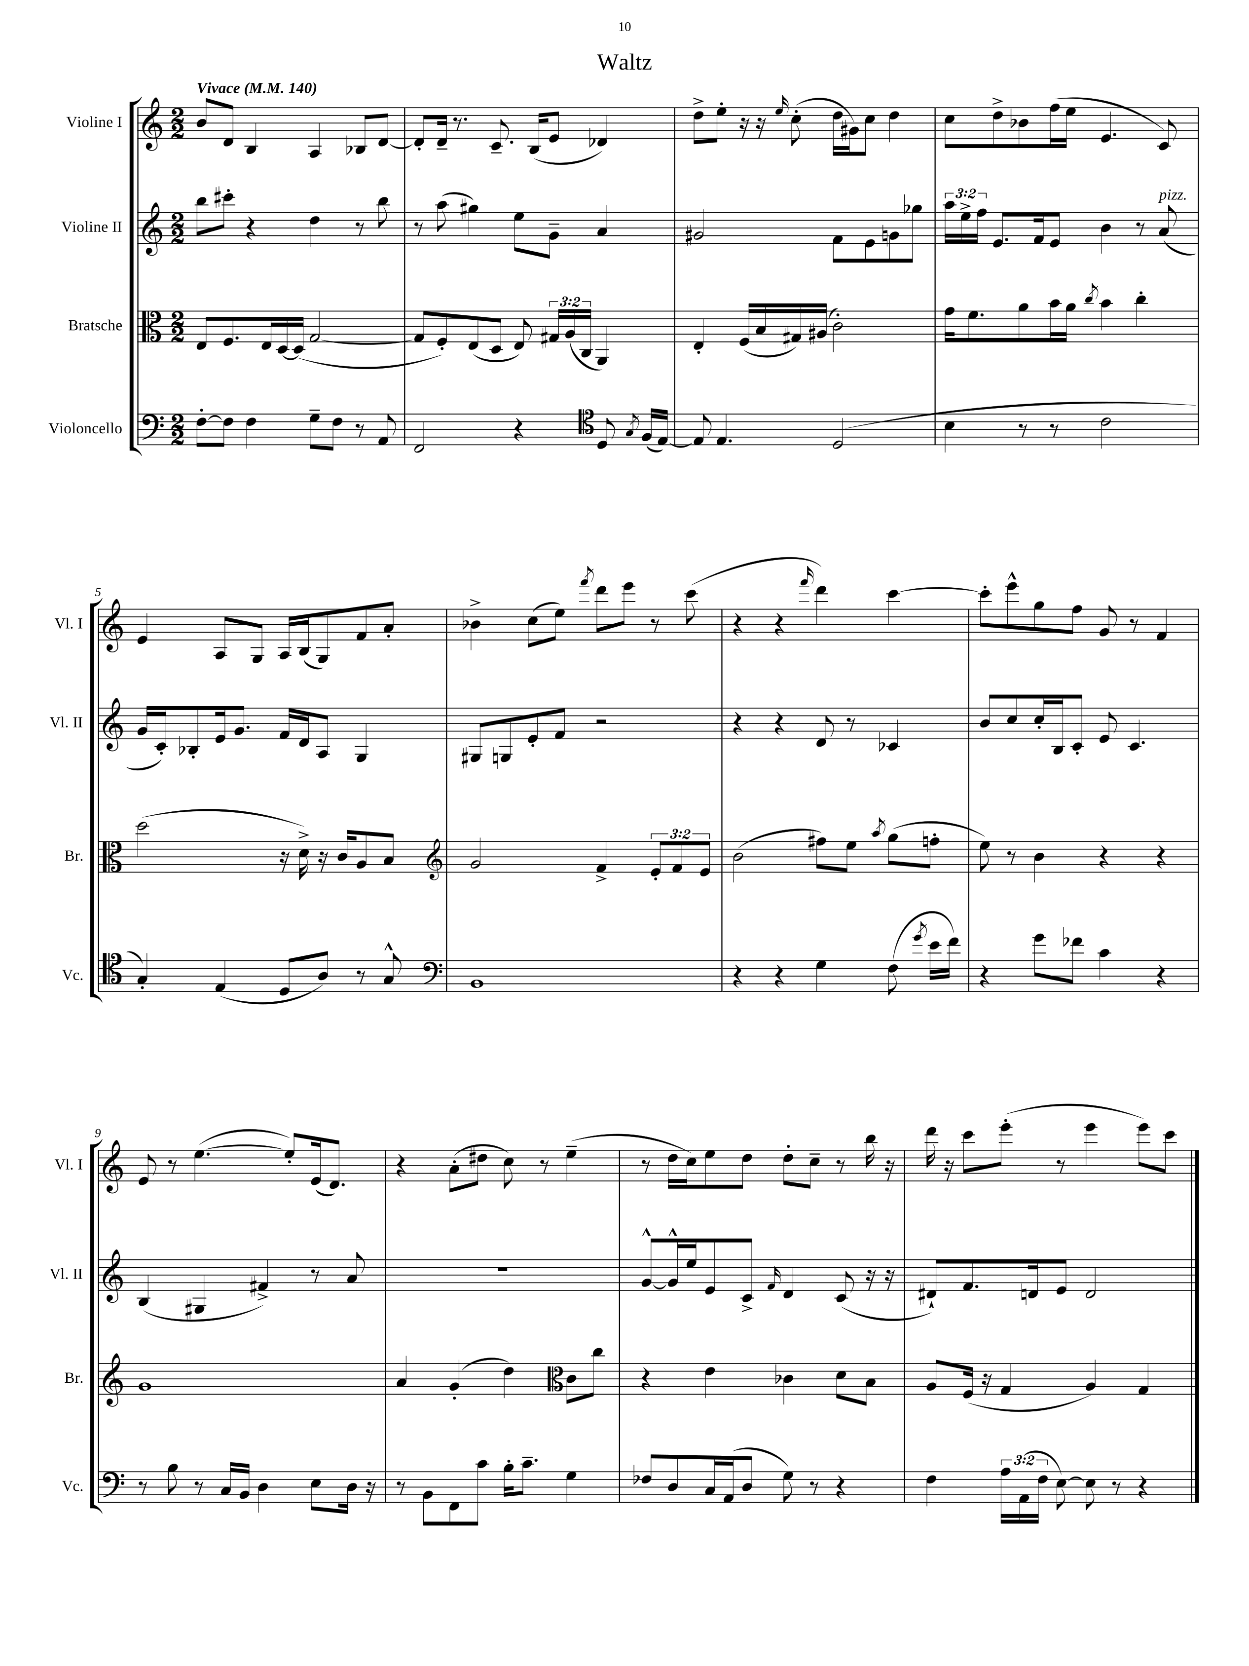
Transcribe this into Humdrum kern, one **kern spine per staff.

**kern	**kern	**kern	**kern
*staff4	*staff3	*staff2	*staff1
*clefF4	*clefC3	*clefG2	*clefG2
*k[]	*k[]	*k[]	*k[]
*M2/2	*M2/2	*M2/2	*M2/2
*MM140	*MM140	*MM140	*MM140
[8F'	8E	8bb	8b
8F]	8.F	8ccc#'	8d
4F	.	4r	4B
.	16E	.	.
.	[16D	.	.
.	(16D]	.	.
8G~	[2G	4dd	4A
8F	.	.	.
8r	.	8r	8B-
8AA	.	8bb	[8d
=	=	=	=
2FF	8G]	8r	8d']
.	8F')	(8aa	16d~
.	.	.	8.r
.	(8E	4gg#)	.
.	8D	.	8.c~
4r	8E)	8ee	.
.	.	.	(16B
.	24G#	8g~	8e
.	(24A	.	.
.	24C	.	.
*clefC4	*	*	*
8D	4AA)	4a	4d-)
8qG	.	.	.
(16F	.	.	.
[16E)	.	.	.
=	=	=	=
8E]	4E'	2g#	8dd^
4.E	.	.	8ee'
.	(16F	.	16r
.	16B	.	16r
.	.	.	16qqee
.	16G#)	.	(8cc'
.	(16A#	.	.
(2D	2c')	8f	16dd
.	.	.	16g#)
.	.	8e	8cc
.	.	8g	4dd
.	.	8gg-	.
=	=	=	=
4B	16g	24aa	8cc
.	.	24ee^	.
.	8.f	.	.
.	.	24ff	.
.	.	8.e	8dd^
8r	8a	.	8b-
.	.	16f	.
8r	16b	8e	(16ff
.	16a	.	16ee
.	8qcc	.	.
2c	4b	4b	4.e
.	4cc'	8r	.
.	.	(8a	8c)
=	=	=	=
4G')	(2dd	16g	4e
.	.	16c')	.
.	.	8B-'	.
(4E	.	16e	8A
.	.	8.g	.
.	.	.	8G
8D	16r	16f	16A
.	16d^)	16d	(16B
8A)	16r	8A	8G)
.	16c	.	.
8r	8A	4G	8f
8G^^	8B	.	8a'
=	=	=	=
*clefF4	*clefG2	*	*
1BB	2g	8G#	4b-^
.	.	8G	.
.	.	8e'	(8cc
.	.	8f	8ee)
.	.	.	8qfff
.	4f^	2r	8ddd
.	.	.	8eee
.	12e'	.	8r
.	12f	.	.
.	.	.	(8ccc
.	12e	.	.
=	=	=	=
4r	(2b	4r	4r
4r	.	4r	4r
.	.	.	16qqfff
4G	8ff#)	8d	4ddd)
.	8ee	8r	.
.	8qaa	.	.
(8F	(8gg	4c-	[4ccc
8qg	.	.	.
16e	8ff'	.	.
16f)	.	.	.
=	=	=	=
4r	8ee)	8b	8ccc']
.	8r	8cc	8eee^^
8g	4b	16cc'	8gg
.	.	16B	.
8f-	.	8c'	8ff
4c	4r	8e	8g
.	.	4.c	8r
4r	4r	.	4f
=	=	=	=
8r	1g	(4B	8e
8B	.	.	8r
8r	.	4G#	([4.ee
16C	.	.	.
16BB	.	.	.
4D	.	4f#^)	.
.	.	.	8ee'])
8E	.	8r	(16e
.	.	.	8.d)
16D	.	8a	.
16r	.	.	.
=	=	=	=
8r	4a	1r	4r
8BB	.	.	.
8FF	(4g'	.	(8a'
8c	.	.	8dd#
16B'	4dd)	.	8cc)
8.c~	.	.	.
.	.	.	8r
*	*clefC3	*	*
4G	8c	.	(4ee~
.	8cc	.	.
=	=	=	=
8F-	4r	[8g^^	8r
8D	.	16g^^]	16dd
.	.	16ee	16cc)
16C	4e	8e	8ee
(16AA	.	.	.
8D	.	8c^	8dd
.	.	16qqf	.
8G)	4c-	4d	8dd'
8r	.	.	8cc~
4r	8d	(8c	8r
.	8B	16r	16bb
.	.	16r	16r
=	=	=	=
4F	8A	8d#`)	16ddd
.	.	.	16r
.	(16F	8.f	8ccc
.	16r	.	.
24A	4G	.	(8eee'
(24AA	.	.	.
.	.	16d	.
24F	.	.	.
[8E)	.	8e	8r
8E]	4A)	2d	4eee
8r	.	.	.
4r	4G	.	8eee)
.	.	.	8ccc
==	==	==	==
*-	*-	*-	*-
